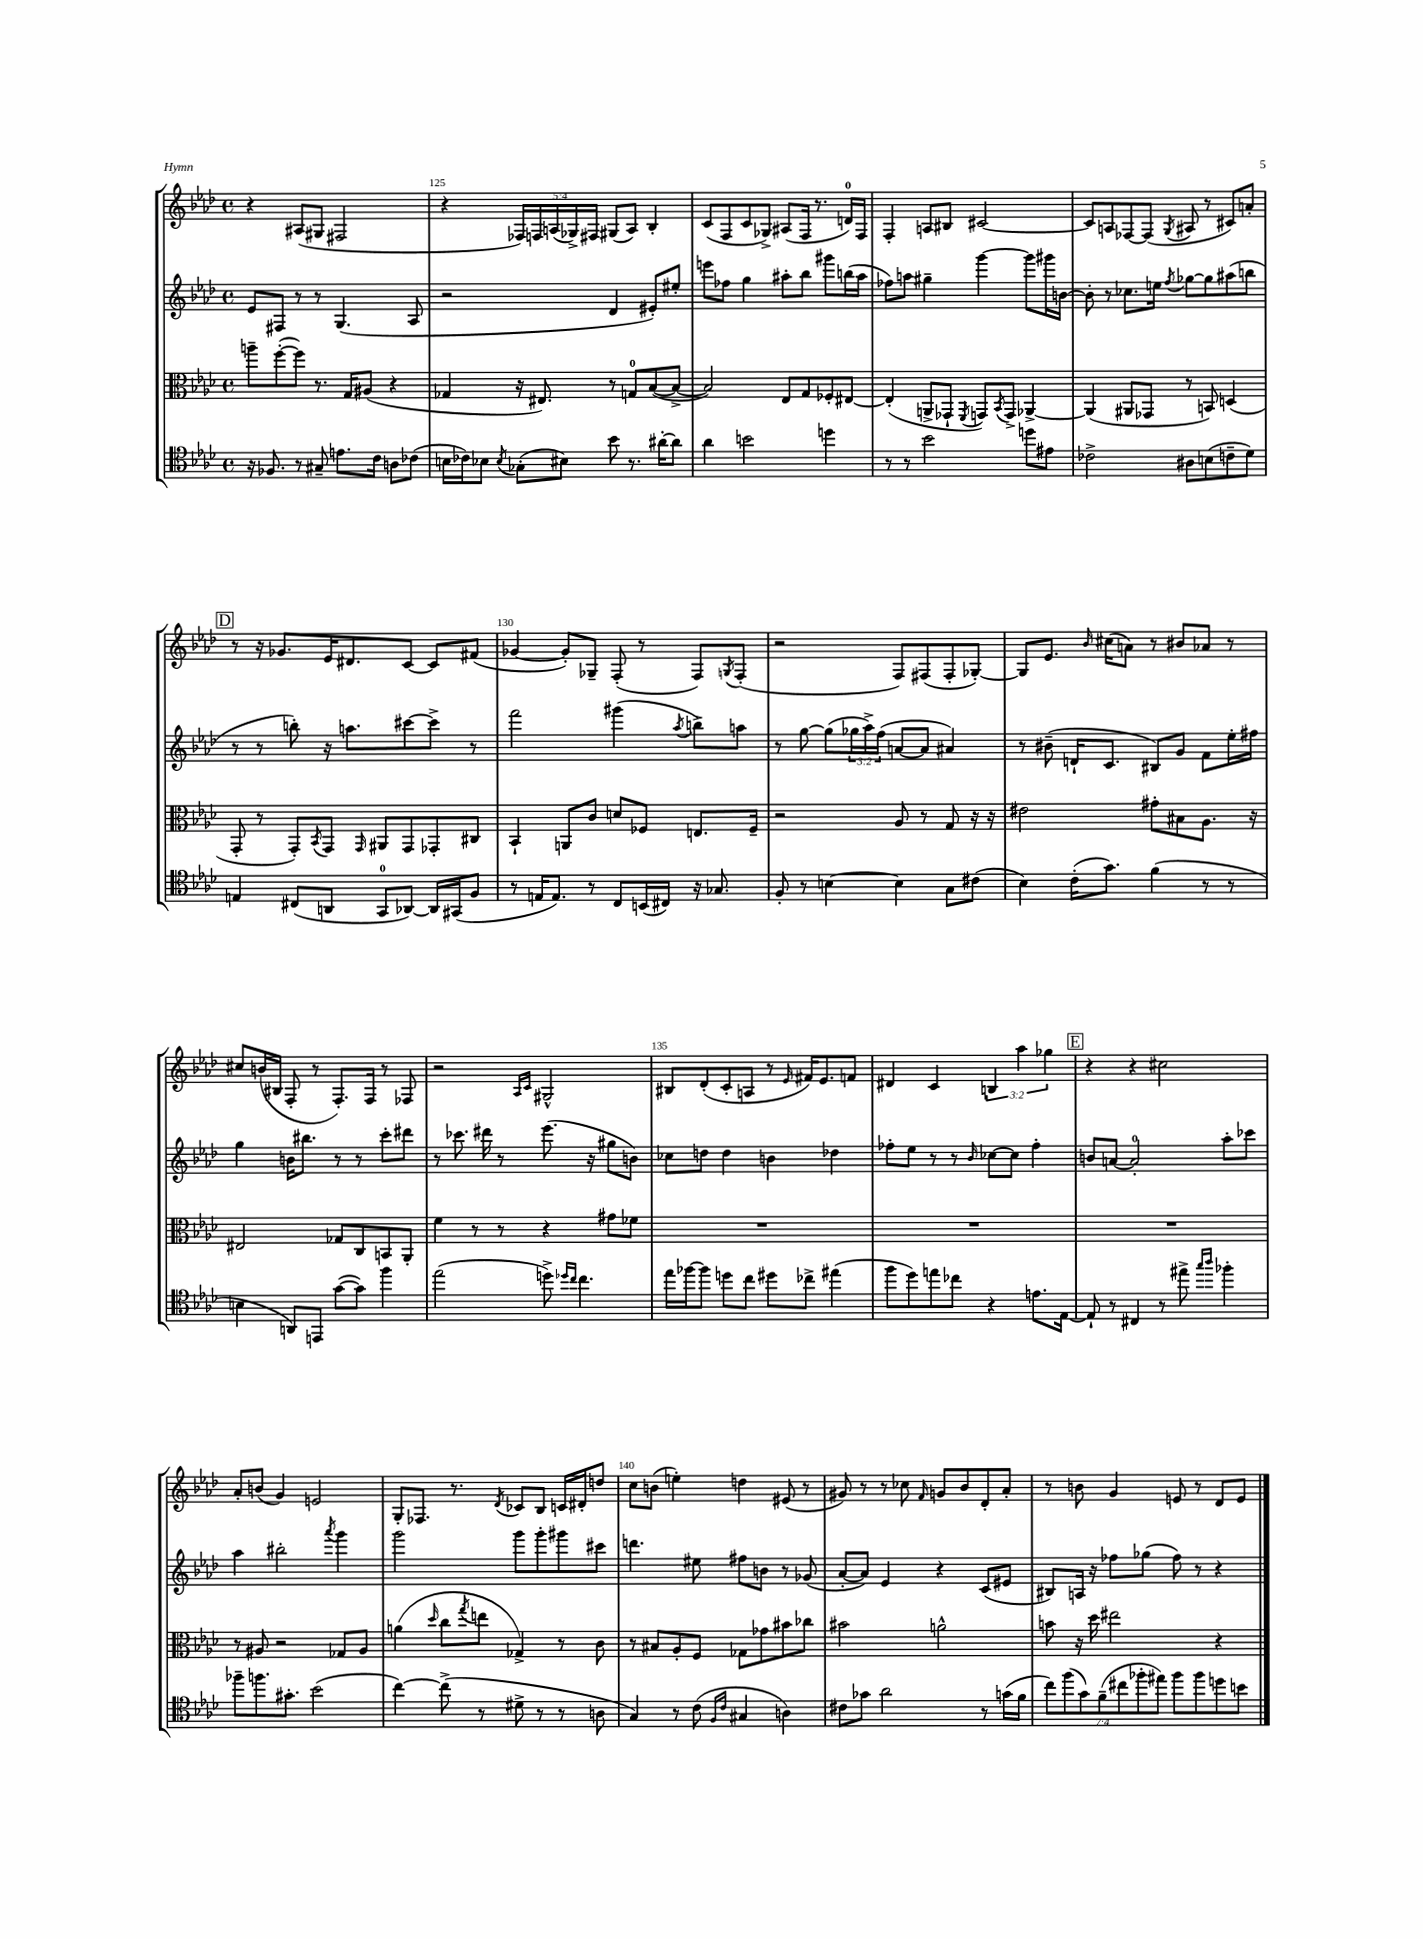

**kern	**kern	**kern	**kern
*part4	*part3	*part2	*part1
*staff4	*staff3	*staff2	*staff1
*clefC4	*clefC3	*clefG2	*clefG2
*k[b-e-a-d-]	*k[b-e-a-d-]	*k[b-e-a-d-]	*k[b-e-a-d-]
*M4/4	*M4/4	*M4/4	*M4/4
*met(c)	*met(c)	*met(c)	*met(c)
=124	=124	=124	=124
16r	8aan~\L	8e-/L	4r
8.F-X/	.	.	.
.	([8ff'\	8F#X/J	.
8r	8ff\J])	8r	(8A#X/L
8G#X~/	8.r	8r	8G#X/J
8.en\L	.	(4.G/	2F#X/
.	16G/KL	.	.
.	(8A#X/J	.	.
16c\Jk	.	.	.
8An\L	4r	.	.
(8c-X\J	.	8A-/	.
=125	=125	=125	=125
16Bn\LL	4G-X/	2r	4r
16c-X\J)	.	.	.
8B-X\J	.	.	.
8qB-/	.	.	.
(8G-X'\L	16r	.	20F-X/LL)
.	.	.	20Fn/
.	8.E#X/)	.	.
.	.	.	(20An/
8B#X\J)	.	.	.
.	.	.	20G-X^/)
.	.	.	20F#X/JJ
8b-\	8r	4d-/	(8G#X/L
8.r	8Gn/L	.	8A/J)
.	([8B-/	8e#X'/L)	4B-'/
[16a#X'\KL	.	.	.
8a#\J]	8B-^/J_	8ee#X'/J	.
=126	=126	=126	=126
4a-\	2B-/])	8eeen\L	(8c/L
.	.	8ff-X\J	8F/
2bn\	.	4gg\	8c/
.	.	.	8G-X^/J)
.	8E-/L	8aa#X'\L	(8A#X/L
.	8G/	8bb-\J	16F/Jk
.	.	.	8.r
4ddn\	8F-X'/	8ggg#X\L	.
.	[8E#X/J	(16bbn\L	16dn/LL)
.	.	16aa#\JJ	16F/JJ
=127	=127	=127	=127
8r	(4E#'/]	8ff-X\L)	4F'/
8r	.	8aan\J	.
2b-\	8AAn^/L	4gg#X~\	8An/L
.	8GG-X`/J	.	8B#X/J
.	8qFF/	.	.
.	8GGn/L)	[4ggg\	[2c#X/
.	8qBB-/	.	.
.	8GG^/J	.	.
8ddn\L	[4AA-X^/	8ggg\L]	.
8e#X\J	.	16ggg#X\L	.
.	.	[16bn\JJ	.
=128	=128	=128	=128
2c-X^\	(4AA-/]	8b'\]	8c#/L]
.	.	8r	8An/
.	8AA#X/L	8.cc-X\L	[8F-X/
.	8GG-X/J	.	(8F-/J]
.	.	16een\Jk	.
.	.	8qff/	8qG/
8A#X\L	8r	[8gg-X\L	8A#X/
(8Bn\	8BBn/)	8gg-\]	8r
8cn~\	(4Dn/	(8aa#X\	8c#X/L)
8d-\J)	.	8bbn\J	8an'/J
!!LO:LB:g=z
!!LO:REH:place=s1:t=D
=129	=129	=129	=129
4En/	8GG'/	8r	8r
.	8r	8r	16r
.	.	.	8.g-X/L
(8C#X/L	8GG'/L)	8bbn'\)	.
.	8qBB-/	.	.
8AAn/J	8GG/J	16r	16e-/K
.	.	8.aan\L	8.d#X/
.	16qqGG/	.	.
8GG/L	8AA#X/L	.	.
[8AA-X/J)	8GG/	[8ccc#X\	[8c/J
16AA-/LL]	8GG-X'/	8ccc#^\J]	8c/L]
(16GG#X/J	.	.	.
8F/J	8C#X/J	8r	(8f#X/J
=130	=130	=130	=130
8r	4BB-`/	2fff\	[4g-X/
16En/KL	.	.	.
8.E/J)	.	.	.
.	8AAn/L	.	8g-'/L])
8r	8c/J	.	8G-X~/J
8C/L	8dn/L	(4ggg#X\	(8F'/
(16BBn/L	8F-X/J	.	8r
16C#X/JJ)	.	.	.
.	.	8qaa-/	.
16r	8.En/L	8bbn^\L)	8F/L)
8.G-X/	.	.	.
.	.	.	8qGn/
.	.	8aan\J	(8F'/J
.	16F-~/Jk	.	.
=131	=131	=131	=131
8F'/	2r	8r	2r
8r	.	[8gg\	.
[4Bn\	.	(8gg\L]	.
.	.	24gg-X\L	.
.	.	24aa-^\)	.
.	.	(24ff\JJ	.
4B\]	8A-/	[8an/L	8F/L)
.	8r	8a/J]	(8F#X/
8G\L	8G/	4a#X/)	8F#'/
(8c#X\J	16r	.	[8G-X'/J)
.	16r	.	.
=132	=132	=132	=132
4B-\)	2e#X\	8r	8G-/L]
.	.	(8b#X~\	8.e-/J
(16c'\KL	.	16dn`/KL	.
.	.	.	16qqb-/
8.g\J)	.	8.c/J	(16cc#X\KL
.	.	.	8an\J)
(4f\	8g#X'\L	8B#X/L)	8r
.	8B#X\	8g/J	8b#X/L
8r	8.A-\J	8f\L	8a-X/J
8r	.	16ee-'\L	8r
.	16r	16ff#X\JJ	.
!!LO:LB:g=z
=133	=133	=133	=133
4Bn\	2E#X/	4gg\	8cc#X/L
.	.	.	(16bn/L
.	.	.	16B#X/JJ
8AAn/L)	.	16bn\KL	8F'/
.	.	8.bb#X\J	.
8EEn/J	.	.	8r
([8g\L	8G-X/L	8r	8.F'/L)
8g\J])	8C/	8r	.
.	.	.	16F/Jk
4ff\	8BBn/	8ccc'\L	8r
.	8AA-'/J	8ddd#X\J	8F-X/
=134	=134	=134	=134
(2ee-\	4f\	8r	2r
.	.	8.ccc-X\	.
.	8r	.	.
.	.	16ddd#X\	.
.	8r	8r	.
.	.	.	16qqA-/LL
.	.	.	16qqc/JJ
8ddn^\)	4r	(8.eee-\	2G#X^^/
16qqdd-X/LL	.	.	.
16qqcc/JJ	.	.	.
4.cc\	.	.	.
.	.	16r	.
.	8g#X\L	8gg#X\L	.
.	8f-X\J	8bn\J)	.
=135	=135	=135	=135
16ee-\LL	1r	8cc-X\L	8B#X/L
[16ff-X\J	.	.	.
8ff-\J]	.	8ddn\J	(8d-'/
8ddn\L	.	4dd\	8c'/
8cc\J	.	.	8An/J
8dd#X\L	.	4bn\	8r
.	.	.	16qqe-/
8cc-X^\J	.	.	16f#X/KL)
.	.	.	8.e-/
(4ee#X\	.	4dd-X\	.
.	.	.	8fn/J
=136	=136	=136	=136
8ff\L	1r	8ff-X'\L	4d#X/
8dd-\)	.	8ee-\J	.
8een\	.	8r	4c/
8cc-X\J	.	8r	.
.	.	16qqb-/	.
4r	.	[8cc-X\L	6Bn/
.	.	8cc-\J]	.
.	.	.	6aa-\
8.en\L	.	4ff-'\	.
.	.	.	6gg-X\
[16E-\Jk	.	.	.
!!LO:REH:place=s1:t=E
=137	=137	=137	=137
8E-`/]	1r	8bn/L	4r
8r	.	[8an/J	.
4C#X/	.	2a'/]	4r
8r	.	.	2cc#X\
8ee#X^\	.	.	.
16qqgg/LL	.	.	.
16qqaa-/JJ	.	.	.
4ff-X'\	.	8aa-'\L	.
.	.	8ccc-X\J	.
!!LO:LB:g=z
=138	=138	=138	=138
8ff-X~\L	8r	4aa-\	8a-'/L
8.ffn\	8A#X/	.	(8bn/J
.	2r	2bb#X'\	4g/)
8.g#X'\J	.	.	.
(2b-\	.	.	2en/
.	.	8qaaa-/	.
.	8G-X/L	4ggg\	.
.	8A#/J	.	.
=139	=139	=139	=139
[4cc\)	(4an\	2ggg\	8G'/L
.	.	.	8.F-X/J
.	16qqdd-/	.	.
(8cc^\]	8cc\L	.	.
.	.	.	8.r
.	8qgg/	.	.
8r	8een\J	.	.
.	.	.	8qd-/
8d#X^\	4G-X^/)	8ggg\L	8c-X/L
8r	.	8ggg'\	8B-/J
8r	8r	8ggg#X\	16cn/LL
.	.	.	16d#X'/J
8An\	8c\	8ccc#X\J	8ddn/J
=140	=140	=140	=140
4G/)	8r	4.dddn\	8cc\L
.	8B#X/L	.	(8bn\J
8r	8A-'/	.	4een'\)
(8c\	8F/J	8ee#X\	.
16qqF/LL	.	.	.
16qqc/JJ	.	.	.
4G#X/	8G-X\L	8ff#X\L	4ddn\
.	8g-X\	8bn\J	.
4An\)	8b#X\	8r	(8e#X/
.	8cc-X\J	(8g-X/	8r
=141	=141	=141	=141
8c#X\L	2b#X\	[8a-'/L	8g#X/)
8g-X\J	.	8a-/J])	8r
2a-\	.	4e-/	8r
.	.	.	8cc-X\
.	.	.	16qqf/
.	2an^^\	4r	8gn/L
.	.	.	8b-/
8r	.	(8c/L	8d-'/
(16gn\LL	.	8e#X/J	8a-'/J
16f\JJ	.	.	.
=142	=142	=142	=142
14cc\L)	8bn\	8B#X/L)	8r
(14ff\	.	.	.
.	16r	16An/Jk	8bn\
14g\)	.	.	.
.	16dd-\	16r	.
(14f~\	.	.	.
.	2ee#X\	8ff-X\L	4g/
14cc#X\	.	.	.
14ff-X'\	.	.	.
.	.	(8gg-X\J	.
14ee#X\J)	.	.	.
8ff-\L	.	8ff-\)	8en/
8ff-\	.	8r	8r
8ddn\	4r	4r	8d-/L
8bn\J	.	.	8e/J
==	==	==	==
*-	*-	*-	*-
